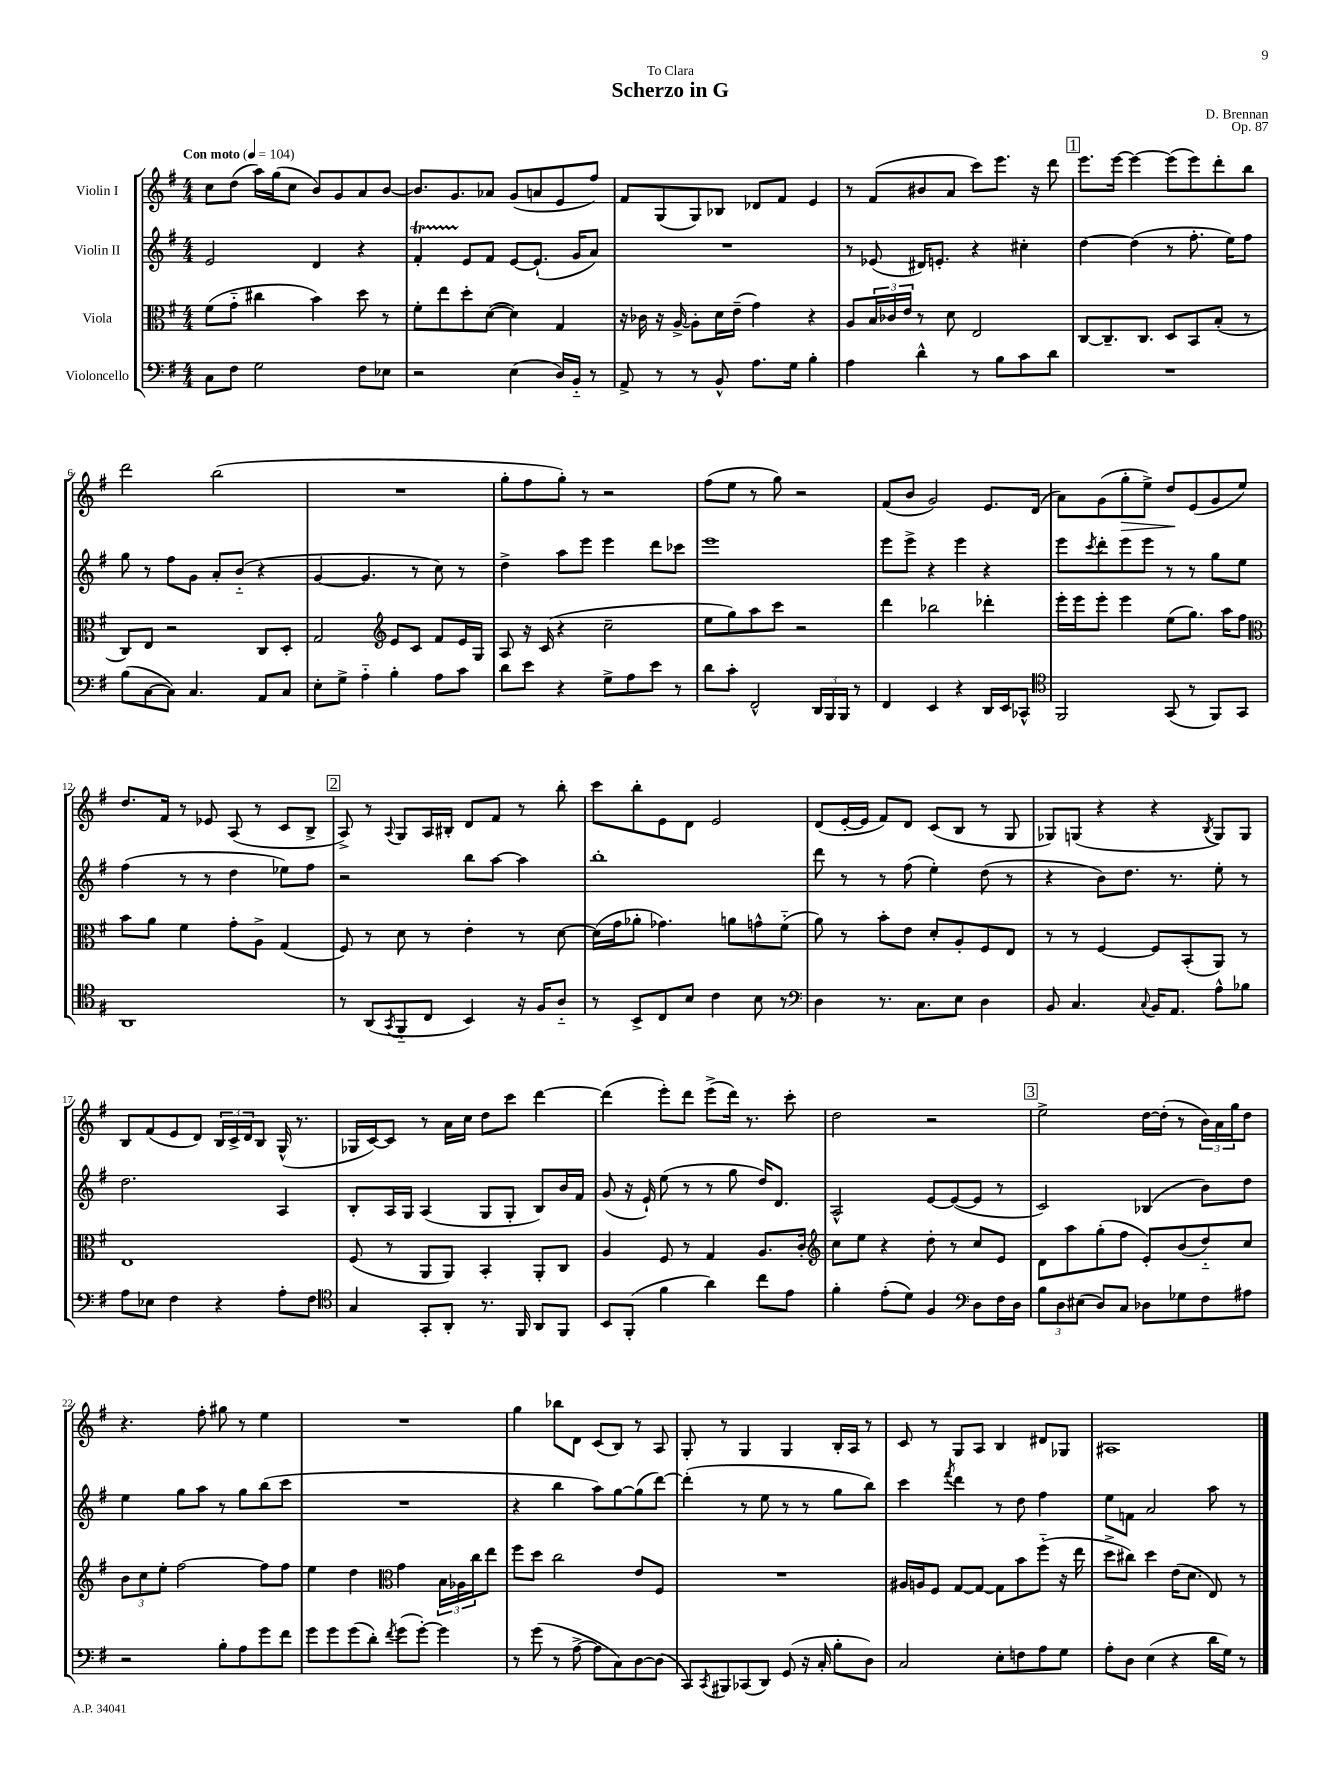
\header { title = "Scherzo in G" composer = "D. Brennan" dedication = "To Clara" opus = "Op. 87" }
<<
\new StaffGroup <<
\new Staff = "s0" \with { instrumentName = "Violin I" } {
    \clef treble \key g \major \numericTimeSignature \time 4/4 \tempo "Con moto" 4 = 104
    c''8 d''8( a''16) g''16( c''8 b'8) g'8 a'8 b'8~ |
    b'8. g'8. aes'8 g'8( a'8 e'8 fis''8) |
    fis'8 g8( g8) bes8 des'8 fis'8 e'4 |
    r8 fis'8( bis'8 a'8 c'''8) e'''8. r16 d'''8 |
    \mark \markup { \box "1" } e'''8. e'''16~ e'''4~ e'''8( e'''8) d'''8-. b''8 |
    d'''2 b''2( |
    R1 |
    g''8-. fis''8 g''8-.) r8 r2 |
    fis''8( e''8 r8 g''8) r2 |
    fis'8( b'8 g'2) e'8. d'16( |
    a'8) g'8( g''8-.\> e''8->) d''8\! e'8( g'8 e''8) |
    d''8. fis'16 r8 ees'8 a8( r8 c'8 b8-> |
    \mark \markup { \box "2" } a8->) r8 \appoggiatura { a8 } g8 a16 bis16-. d'8 fis'8 r8 b''8-. |
    c'''8 b''8-. e'8 d'8 e'2 |
    d'8( e'16~-. e'16 fis'8) d'8 c'8( b8 r8 g8 |
    ges8) g8( r4 r4 \acciaccatura { b8 } g8) g8 |
    b8 fis'8( e'8 d'8) \tuplet 3/2 { b16 c'16-> d'16 } b8 g16-^( r8. |
    ges16 c'16~) c'8 r8 a'16 c''16 d''8 c'''8 d'''4~ |
    d'''4( e'''8-.) d'''8 e'''8->( d'''16) r8. c'''8-. |
    d''2 r2 |
    \mark \markup { \box "3" } e''2-> d''16~ d''16-.( r8 \tuplet 3/2 { b'16) a'16 g''16 } d''8 |
    r4. fis''8-. gis''8 r8 e''4 |
    R1 |
    g''4 bes''8 d'8 c'8( b8) r8 a8 |
    g8-. r8 g4 g4 b16-. a16 r8 |
    c'8 r8 g8 a8 b4 dis'8 ges8 |
    ais1 \bar "|." |
}
\new Staff = "s1" \with { instrumentName = "Violin II" } {
    \clef treble \key g \major \numericTimeSignature \time 4/4
    e'2 d'4 r4 |
    fis'4-.\startTrillSpan e'8\stopTrillSpan fis'8 e'8~ e'8.-!( g'16 a'8) |
    R1 |
    r8 ees'8( dis'16) e'8.-. r4 cis''4-. |
    \mark \markup { \box "1" } d''4~ d''4( r8 fis''8.-. e''16) fis''8 |
    g''8 r8 fis''8 g'8 a'8-. b'8-_( r4 |
    g'4~ g'4. r8 c''8) r8 |
    d''4-> a''8 e'''8 e'''4 d'''8 ces'''8 |
    e'''1 |
    e'''8 e'''8-> r4 e'''4 r4 |
    e'''8 \acciaccatura { c'''8 } d'''8-. e'''8 e'''8 r8 r8 g''8 e''8 |
    fis''4( r8 r8 d''4 ees''8) fis''8 |
    \mark \markup { \box "2" } r2 b''8 a''8~ a''4 |
    b''1-. |
    d'''8 r8 r8 fis''8( e''4-.) d''8( r8 |
    r4 b'8) d''8. r8. e''8-. r8 |
    d''2. a4 |
    b8-. a16 g16 a4( g8 g8-. b8) b'16 fis'16 |
    g'8( r16 e'16-!) e''8( r8 r8 g''8 d''16) d'8. |
    a2-^ e'8~ e'8~( e'8 r8 |
    \mark \markup { \box "3" } c'2) bes4( b'8) d''8 |
    e''4 g''8 a''8 r8 g''8 b''8( c'''8 |
    R1 |
    r4 b''4 a''8) g''8~ g''8( d'''8~) |
    d'''4-.( r8 e''8 r8 r8 g''8 b''8) |
    c'''4 \acciaccatura { fis'''8 } d'''4 r8 d''8 fis''4 |
    e''8 f'8 a'2 a''8 r8 \bar "|." |
}
\new Staff = "s2" \with { instrumentName = "Viola" } {
    \clef alto \key g \major \numericTimeSignature \time 4/4
    fis'8( g'8-_ cis''4 b'4) d''8 r8 |
    fis'8-. e''8 d''8-. d'8~( d'4) g4 |
    r16 ces'16 r16 a16~-> a8-. d'16 e'16--( g'4) r4 |
    a8 \tuplet 3/2 { b16 ces'16 e'16 } r8 d'8 e2 |
    \mark \markup { \box "1" } c8~ c8.-- c8. d8 b,8 b8-.( r8 |
    c8) e8 r2 c8 d8-. |
    g2 \clef treble e'8 c'8 fis'8 e'16 g16 |
    a8 r16 c'16( r4 c''2-- |
    e''8 g''8) a''8 c'''8 r2 |
    d'''4 bes''2 des'''4-. |
    e'''16-. e'''16 e'''8-. e'''4 e''8( g''8.) a''16 fis''8 |
    \clef alto b'8 a'8 fis'4 g'8-. a8-> g4( |
    \mark \markup { \box "2" } fis8) r8 d'8 r8 e'4-. r8 d'8~ |
    d'16( g'16 aes'8-. ges'4.) a'8 g'8-^ fis'8-_( |
    a'8) r8 b'8-. e'8 d'8-. a8-. fis8 e8 |
    r8 r8 fis4~ fis8 b,8-.( a,8) r8 |
    e1 |
    fis8( r8 a,8 a,8) b,4-. a,8-. c8 |
    a4 fis8 r8 g4 a8. c'16-. |
    \clef treble c''8 e''8 r4 d''8-. r8 c''8 e'8 |
    \mark \markup { \box "3" } d'8 a''8 g''8-.( fis''8 e'8-.) b'8( d''8-_) c''8 |
    \tuplet 3/2 { b'8 c''8 e''8-. } fis''2~ fis''8 fis''8 |
    e''4 d''4 \clef alto g'4 \tuplet 3/2 { b16 aes16 c''16 } e''8 |
    fis''8 d''8 c''2 e'8 fis8 |
    R1 |
    ais16 a16 fis8 g8~ g8~ g8 b'8 fis''8-_( r16 e''16 |
    d''8-> cis''8) d''4 e'16( d'8. e8) r8 \bar "|." |
}
\new Staff = "s3" \with { instrumentName = "Violoncello" } {
    \clef bass \key g \major \numericTimeSignature \time 4/4
    c8 fis8 g2 fis8 ees8 |
    r2 e4( d16) b,16-_ r8 |
    a,8-> r8 r8 b,8-^ a8. g16 b4-. |
    a4 d'4-^ r8 b8 c'8 d'8 |
    \mark \markup { \box "1" } R1 |
    b8( c8~ c8) c4. a,8 c8 |
    e8-. g8-> a4-_ b4-. a8 c'8 |
    d'8 e'8 r4 g8-> a8 e'8 r8 |
    d'8 c'8-. fis,2-^ \tuplet 3/2 { d,16 b,,16 b,,16 } r8 |
    fis,4 e,4 r4 d,16 e,16 ces,8-^ |
    \clef tenor fis,2 g,8( r8 fis,8) g,8 |
    a,1 |
    \mark \markup { \box "2" } r8 a,8( \acciaccatura { g,8 } fis,8-_ c8 b,4) r16 fis16 a8-_ |
    r8 b,8-> c8 b8 c'4 b8 r8 |
    \clef bass d4 r8. c8. e8 d4 |
    b,8 c4. \appoggiatura { c8 } b,16 a,8. a8-^ bes8 |
    a8 ees8 fis4 r4 a8-. fis8 |
    \clef tenor g4 g,8-. a,8-. r8. fis,16 a,8 fis,8 |
    b,8 fis,8-.( fis'4 a'4) c''8 e'8 |
    fis'4-. e'8-.( d'8) fis4 \clef bass d8 fis16 d16 |
    \mark \markup { \box "3" } \tuplet 3/2 { b8 d8 eis8( } d8) c8 des8 ges8 fis8 ais8 |
    r2 b8-. a8 g'8 fis'8 |
    g'8 g'8 g'8( d'8-.) \acciaccatura { fis'8 } g'8( g'8~-.) g'4 |
    r8 g'8( r8 a8~-> a8 c8) d8~ d8( |
    c,8) \acciaccatura { c,8 } bis,,8 ces,8( d,8) g,8( r16 c16-. b8-. d8) |
    c2 e8-. f8 a8 g8 |
    a8-. d8 e4( r4 d'16 g16) r8 \bar "|." |
}
>>
>>
